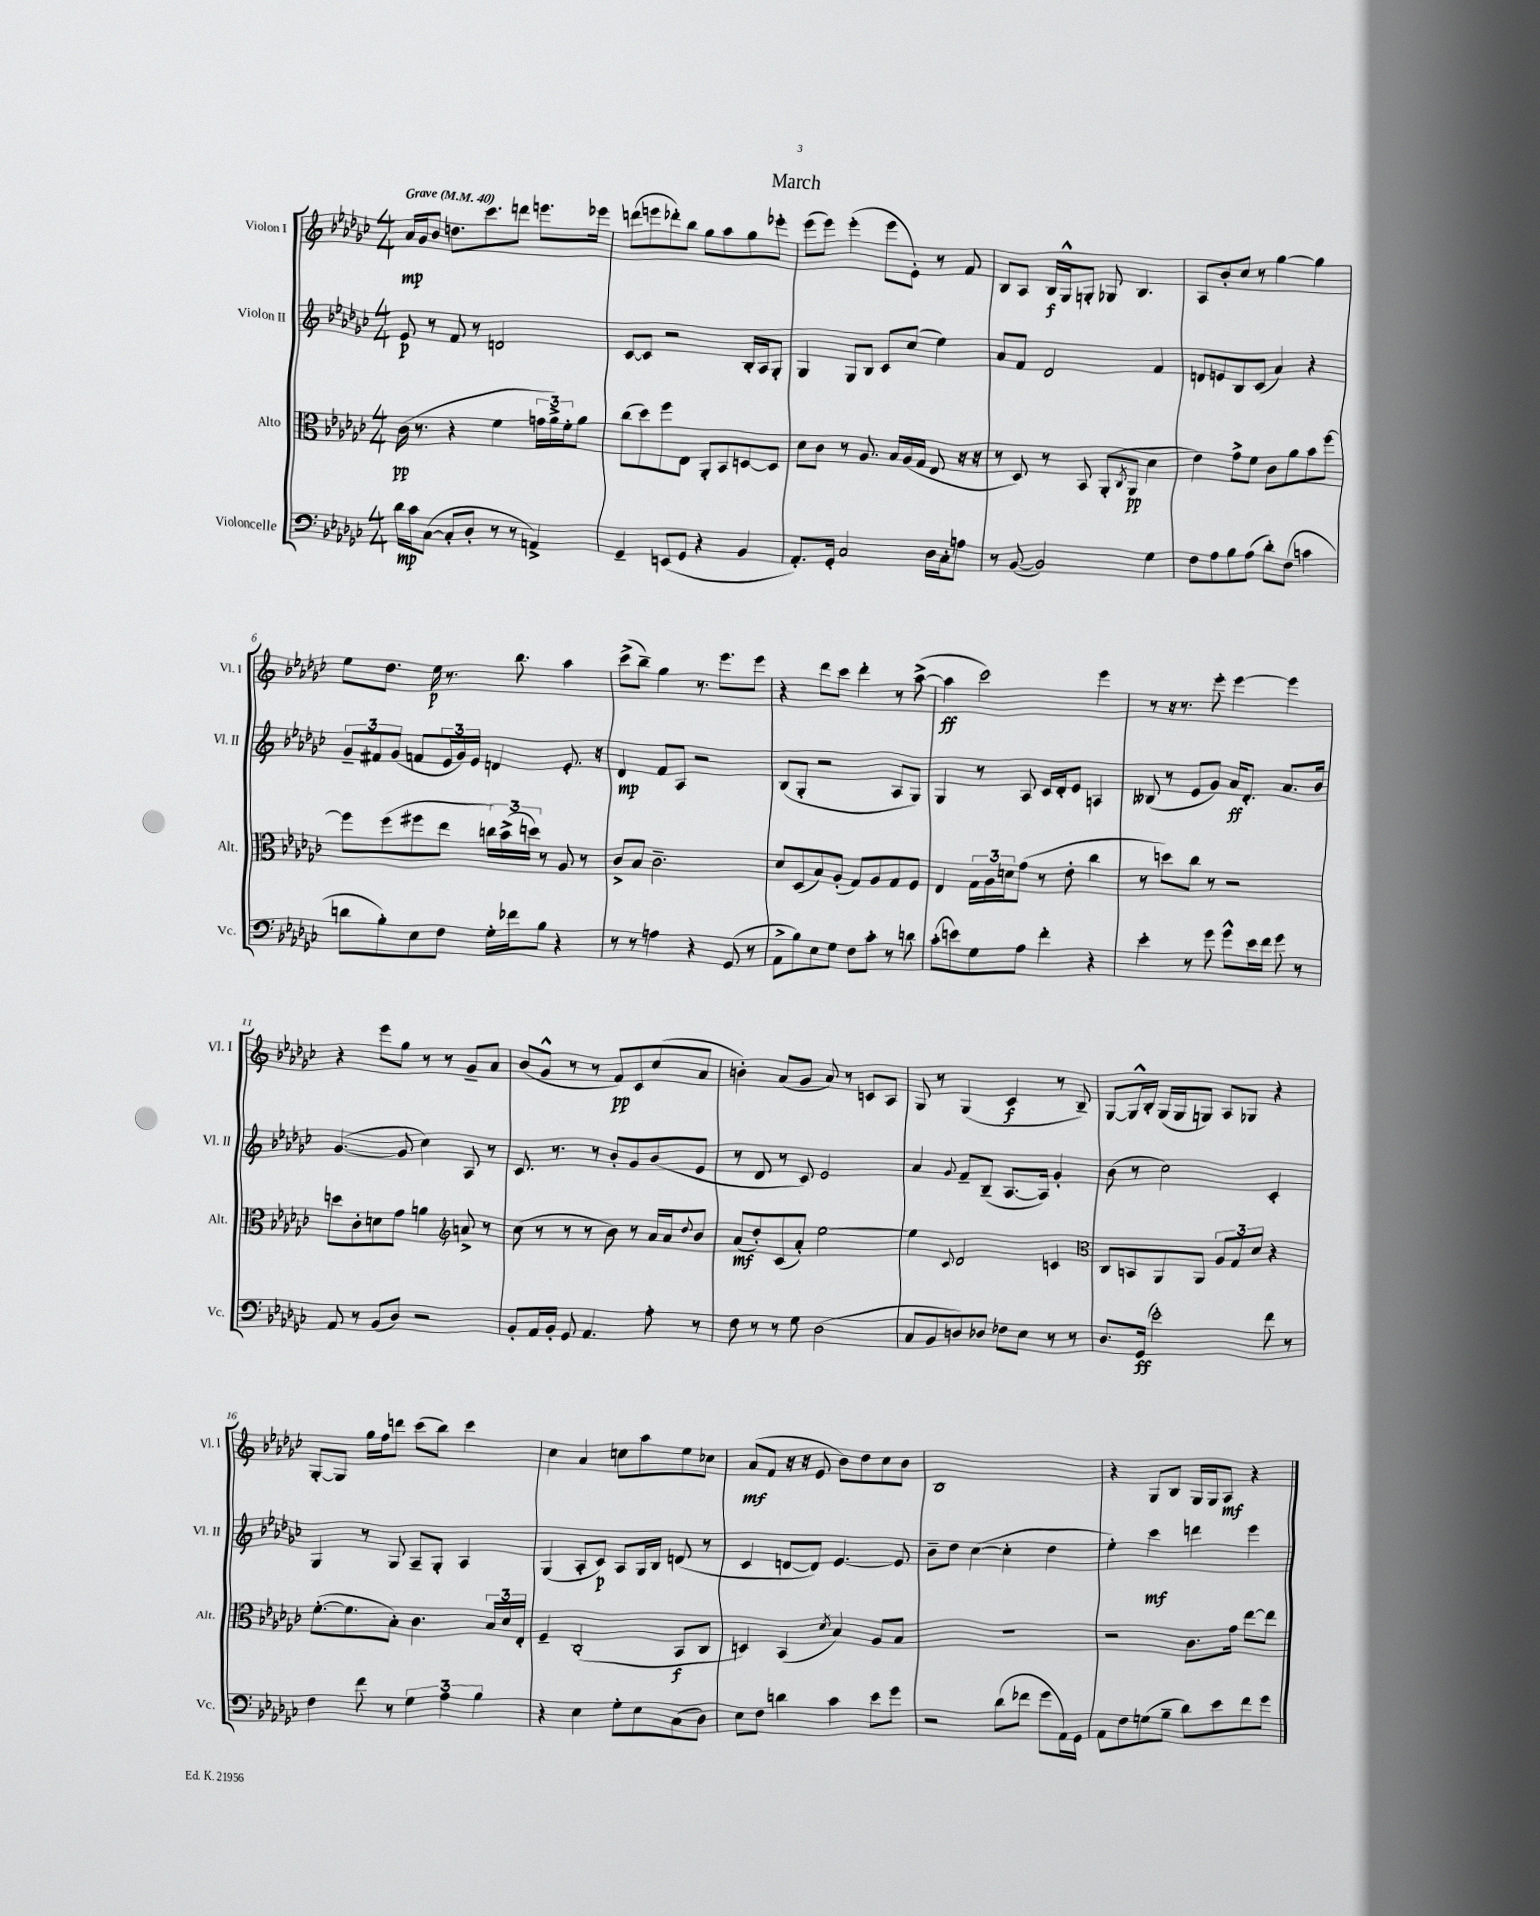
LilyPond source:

\header { title = "March" }
<<
\new StaffGroup <<
\new Staff = "s0" \with { instrumentName = "Violon I" shortInstrumentName = "Vl. I" } {
    \clef treble \key ges \major \numericTimeSignature \time 4/4 \tempo "Grave" 4 = 40
    aes'16\mp ges'16 bes'8 d''8. ces'''8. d'''8 e'''8. ees'''16 |
    d'''8( e'''8 des'''8-.) bes''8 ges''8 aes''8 ges''8 ees'''8-. |
    ees'''8( ees'''8) ees'''4-.( ees'''8 ees'8-.) r8 f'8 |
    bes8 aes8 bes16\f ges16-^ g8-. ges8 bes4. |
    aes8 bes'8-. ces''8 r8 ges''4~ ges''4 |
    ees''8 des''8. ees''16\p r8. bes''8. aes''4 |
    ces'''8->( bes''8--) ges''4 r8. ees'''8. ees'''8 |
    r4 des'''8 ces'''8 des'''4-. r8 aes''8~->( |
    aes''4\ff ces'''2) ees'''4 |
    r8 r16 r8. ees'''8-. ees'''4~ ees'''4 |
    r4 ees'''8 ges''8 r8 r8 ges'8-- aes'8 |
    bes'8( ges'8-^ r8 r8 f'8\pp) ces'8 ces''8( aes'8 |
    b'4-.) aes'8( ges'8 aes'8) r8 c'8 aes8 |
    ges8 r8 ges4( ces'4\f r8 bes8--) |
    ges8~ ges16-^ bes16-. ges16( ges16 g8) aes8 ges8 r4 |
    ges8~-. ges8 ges''16 f''16 d'''8 ces'''8( bes''8) ces'''4 |
    ces''4 aes'4 c''8 aes''8 ees''8 ces''8 |
    aes'8\mf( f'8 r16 r16 ees'8 bes'8) des''8 ces''8 bes'8 |
    bes1 |
    r4 ges8 bes8 ges16 ges16 aes8\mf r4 \bar "|." |
}
\new Staff = "s1" \with { instrumentName = "Violon II" shortInstrumentName = "Vl. II" } {
    \clef treble \key ges \major \numericTimeSignature \time 4/4
    ees'8\p r8 f'8 r8 d'2 |
    ces'8~ ces'8 r2 bes16-. aes16 ges8-. |
    ges4 ges8 bes8 ces'8 ces''8( ees''4) |
    aes'8 f'8 des'2 f'4 |
    d'8 e'8 bes8 ces'8( aes'4) r4 |
    \tuplet 3/2 { ges'8-- fis'8 ges'8( } f'8 \tuplet 3/2 { ees'16 ges'16) ees'16 } d'4 ees'8.-. r16 |
    des'4\mp f'8 aes8 r2 |
    bes8( ges8-. r2 aes8 ges8) |
    ges4 r8 aes8 ces'16 des'16-. ees'8 a4 |
    beses8( r8 ees'8 ges'8) aes'16\ff des'8.-. aes'8. bes'16 |
    ges'4.~( ges'8 ces''4) aes8 r8 |
    ces'8. r8. r8 bes'8-. ges'8 bes'8( ees'8 |
    r8 des'8 r8 ces'8) ees'2 |
    aes'4 \appoggiatura { ges'8 } f'8-- bes8--( aes8.~ aes16) ges'4-. |
    bes'8( r8 ces''2) ces'4-. |
    ges4 r8 ges8 aes8-- ges8-. aes4 |
    ges4( aes8-. ces'8\p) aes8 ges16 bes16 d'8( r8 |
    ces'4 d'8~ d'8) ees'4.~ ees'8 |
    bes'8-- des''8 ces''4~( ces''4-. des''4 |
    ees''4-.) ces'''4\mf d'''4 ees'''4 \bar "|." |
}
\new Staff = "s2" \with { instrumentName = "Alto" shortInstrumentName = "Alt." } {
    \clef alto \key ges \major \numericTimeSignature \time 4/4
    ces'16\pp( r8. r4 f'4 \tuplet 3/2 { g'16 aes'16->) f'16-. } aes'8 |
    ces''8( des''8) f''8 ees8 aes,8-. bes,8 d8~ d8 |
    des'8 ces'8 r8 aes8. bes16 aes16( ges16 ees8 r16 r16 |
    r8 des8) r8 bes,8 aes,8-.( \acciaccatura { ces8 } aes,8\pp des'4 |
    ees'4) ges'8-> f'8 ces'8 aes'8 bes'8 f''8~ |
    f''8 f''8( fis''8 ees''8 \tuplet 3/2 { c''16) bes'16->( d''16) } r8 aes8 r8 |
    ces'8-> bes8 ces'2.-- |
    des'8 des8( bes8) aes8-.( ges8) aes8 ges8 f8 |
    ees4 \tuplet 3/2 { ges16 aes16 d'16 } ges'8( r8 ees'8-. ces''4 |
    r8 d''8) ces''8 r8 r2 |
    d''8 ces'8-. d'8 ges'8 a'4 \clef treble a'8-> r8 |
    ces''8( r8 r8 r8 bes'8) r8 aes'16 aes'16 \appoggiatura { des''8 } bes'8 |
    aes'8\mf( des''8-.) ces'8( aes'8-.) ees''2~ |
    ees''4 \appoggiatura { ces'8 } des'2 c'4 |
    \clef alto ces8 b,8 aes,8 aes,8 \tuplet 3/2 { aes8 ges8 des'8 } r4 |
    f'8.~-.( f'8. bes8-.) ces'4. \tuplet 3/2 { bes16 des'16 ees16-. } |
    f4-- ces2-.( bes,8\f ces8 |
    d4) bes,4( \acciaccatura { des'8 } bes4) aes8 bes8 |
    r1 |
    r2 ces'8. ges'16 ees''8~ ees''8 \bar "|." |
}
\new Staff = "s3" \with { instrumentName = "Violoncelle" shortInstrumentName = "Vc." } {
    \clef bass \key ges \major \numericTimeSignature \time 4/4
    des'16\mp ces'16 ces8~( ces8-. des8-. r8 r8 a,4->) |
    ges,4-- e,8( ges,8 r4 bes,4 |
    aes,8.-.) ges,16-. ces2 des16 ces16-. a8 |
    r8 bes,8~( bes,2) ges4 |
    f8 aes8 bes8 aes8( des'8-.) f8( c'4 |
    d'8 bes8-.) ees8 f8 ges16-. fes'16 bes8 r4 |
    r8 r8 a4 r4 ges,8( r8 |
    aes,8-> bes8) ees8 ges8 f8 ces'8-. r8 d'8 |
    ces'8-.( e'8) ges8 aes8 f'4-. r4 |
    ees'4-. r8 ges'8 ges'8-^ ees'16 f'16 ges'8 r8 |
    aes,8 r8 bes,8( des8) r2 |
    bes,8-. aes,16 bes,16-. ges,8 aes,4. aes8-. r8 |
    f8 r8 r8 ges8 des2( |
    ces8 bes,8 d8) des8 fes8 ees8 r8 r8 |
    des8. ges,16\ff( ees'2-.) f'8 r8 |
    f4 f'8 r8 \tuplet 3/2 { ges4 aes4 bes4 } |
    r4 ees4 ges8-. ees8 ces8( des8) |
    ees8 f8 d'4 ces'4 ees'8 ges'8 |
    r2 des'8( fes'8 ges'8 aes,16) ges,16 |
    aes,8 f8 g8( bes8-- des'8) ees'8 f'8 ges'8 \bar "|." |
}
>>
>>
